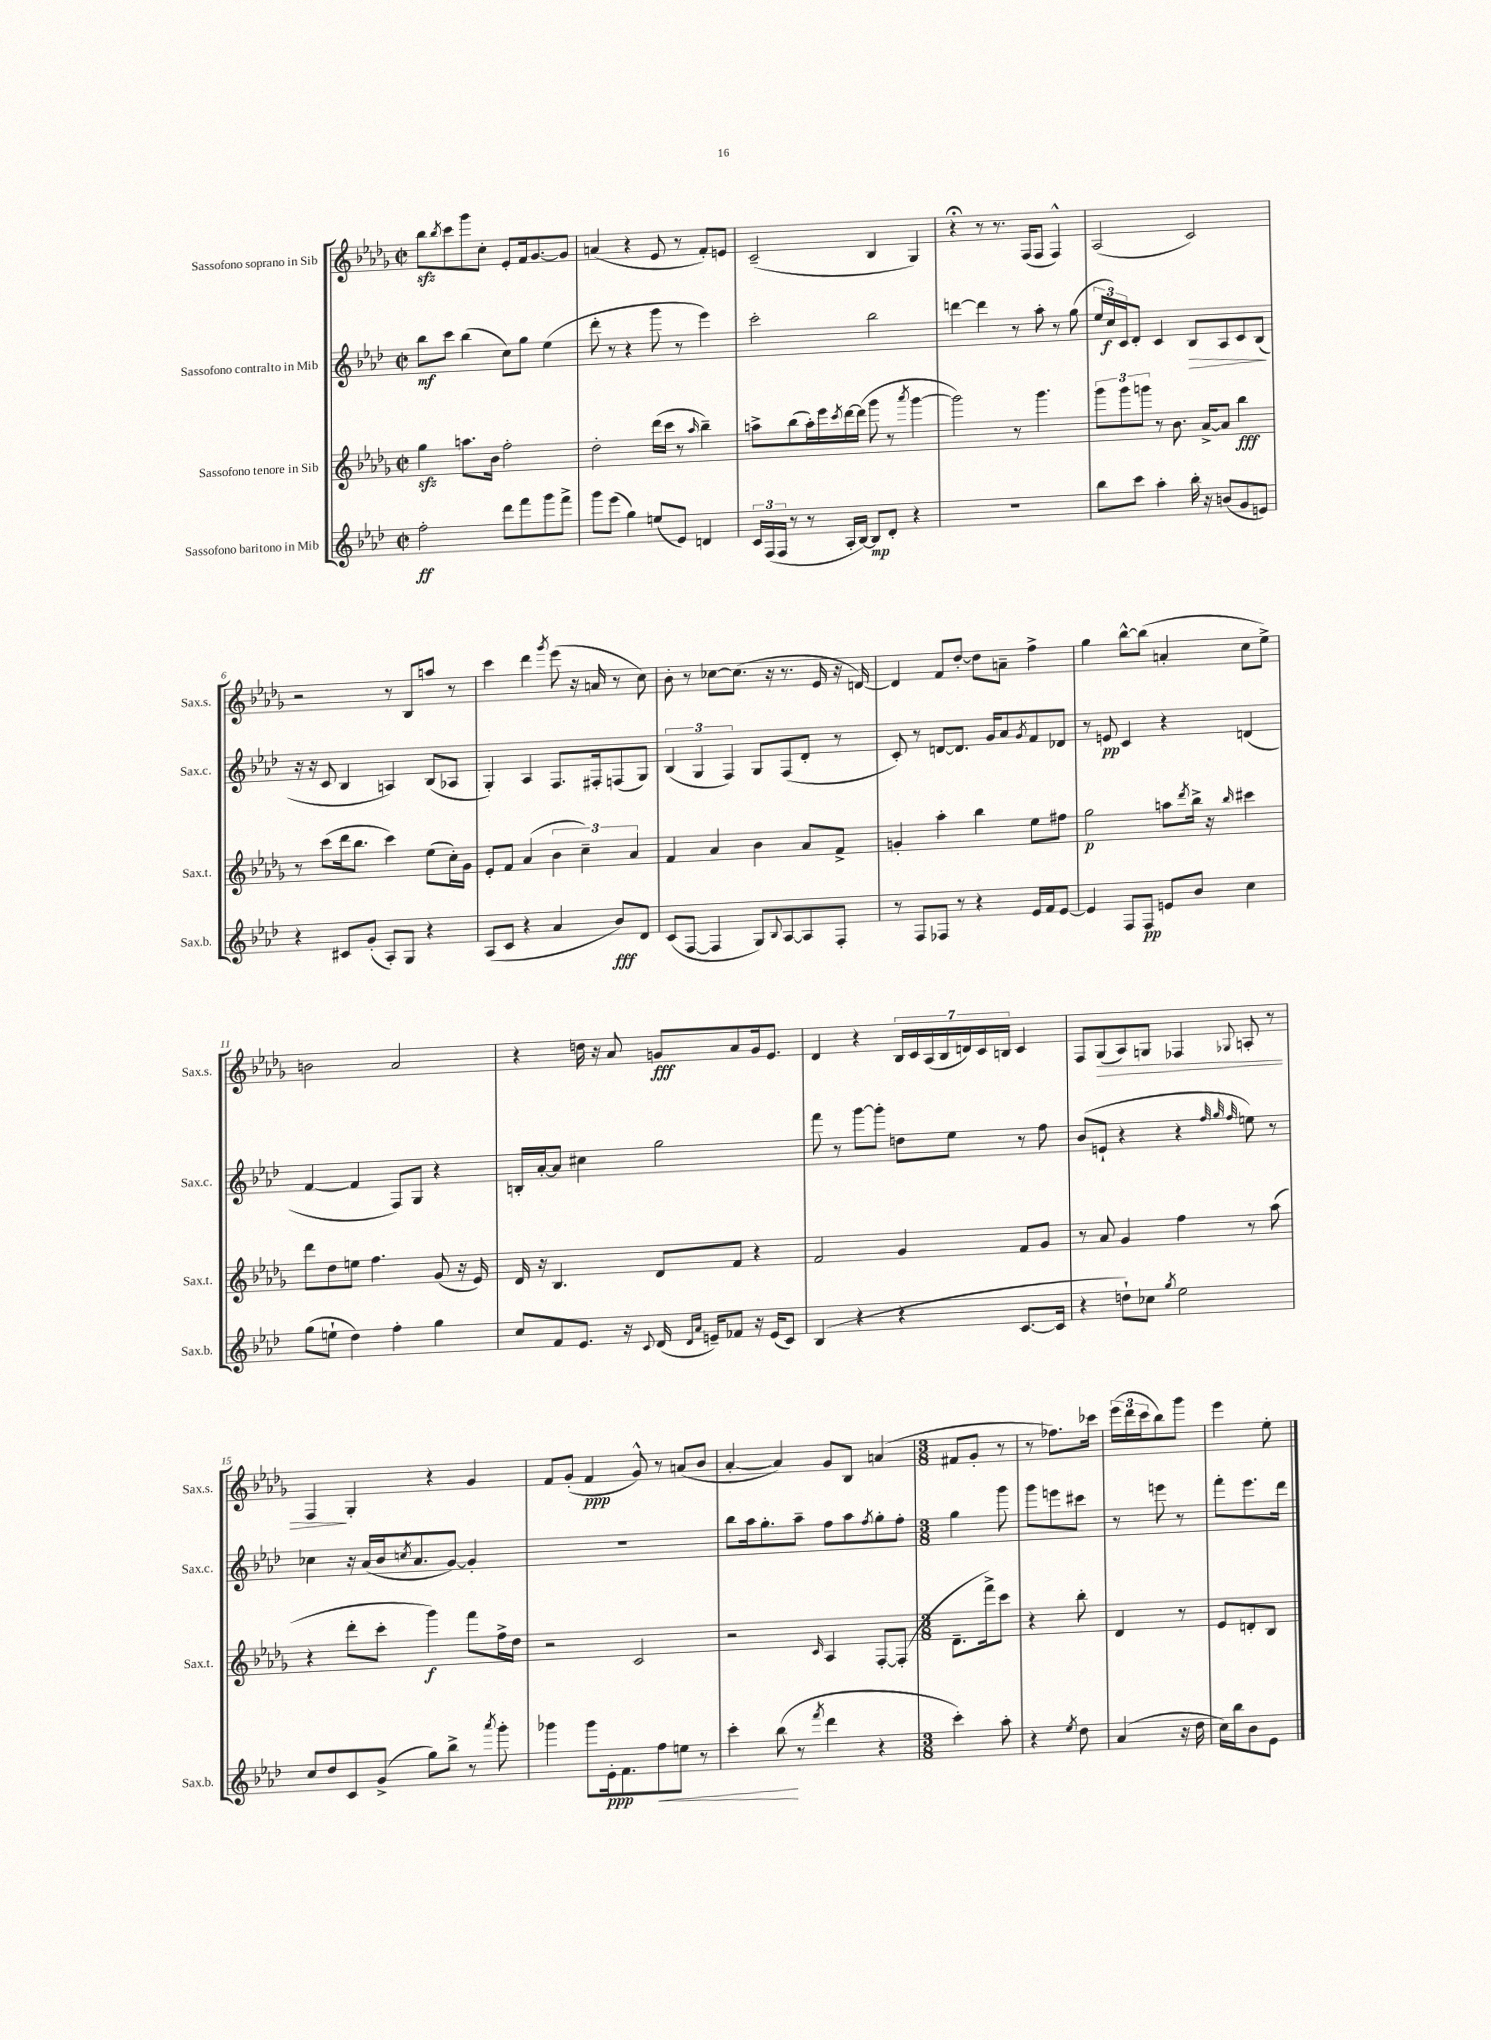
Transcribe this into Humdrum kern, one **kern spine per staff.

**kern	**kern	**kern	**kern
*staff4	*staff3	*staff2	*staff1
*clefG2	*clefG2	*clefG2	*clefG2
*k[b-e-a-d-]	*k[b-e-a-d-g-]	*k[b-e-a-d-]	*k[b-e-a-d-g-]
*M2/2	*M2/2	*M2/2	*M2/2
*met(c|)	*met(c|)	*met(c|)	*met(c|)
2ff'	4gg-	8bb-	8bb-
.	.	.	8qbb-
.	.	8ccc	8ccc
.	8.aa	(4bb-	8ggg-
.	.	.	8cc'
.	16b-	.	.
8ddd-	2ff'	8cc)	8e-'
8fff	.	8gg	16f
.	.	.	[8.g-
8ggg	.	(4ee-	.
8fff^	.	.	8g-]
=	=	=	=
8ggg	2dd-'	8ddd-'	(4a
(8eee-	.	8r	.
4gg)	.	4r	4r
(8ee	(16ddd-	8ggg	8e-
.	16ccc	.	.
8e-)	8r	8r	8r
.	16qqaa-	.	.
4d	4bb-~)	4eee-)	8f')
.	.	.	8e
=	=	=	=
24c	8aa^	2ccc'	(2c~
(24F	.	.	.
24F	.	.	.
8r	(8bb-	.	.
8r	16aa')	.	.
.	16eee-	.	.
.	8qccc	.	.
16A-'	[16ddd-	.	.
[16B-)	(16ddd-]	.	.
8B-]	8ggg-	2bb-	4B-
8d-'	8r	.	.
.	8qaaa-	.	.
4r	[4ggg-	.	4G-)
=	=	=	=
1r	2ggg-])	[4ddd	4r;
.	.	4ddd]	8r
.	.	.	8.r
.	8r	8r	.
.	.	.	(16F
.	4.ggg-	8aa-'	8F
.	.	8r	4F^^)
.	.	(8gg	.
=	=	=	=
8bb-	12ggg-	24ee-	(2A-
.	.	24cc)	.
.	12ggg-	24c	.
8ccc	.	8d-'	.
.	12ggg	.	.
4aa-'	8r	4c	.
.	8.b-	.	.
16bb-'	.	8B-	2c)
16r	[16a-^	.	.
(8b	8a-]	8A-	.
8g	4bb-	8c	.
8e)	.	(8B-	.
=	=	=	=
4r	8r	16r	2r
.	.	16r	.
.	(8ccc	8c	.
8c#	16ddd-	4B-	.
.	8.bb-	.	.
(8g'	.	.	.
8A-')	4ccc)	4A)	8r
8G	.	.	8B-
4r	(8ee-	(8B-	8aa
.	16cc')	8A-	8r
.	16g-	.	.
=	=	=	=
(8A-	8e-'	4G')	4ccc
8c	8f	.	.
4r	(4a-	4A-	4ddd-
.	.	.	8qggg-
4a-	6b-	8.F	(8eee-
.	.	.	16r
.	6cc~)	.	.
.	.	16F#'	16a
8b-)	.	(8F	8r
.	6a-	.	.
8d-	.	8G)	8cc)
=	=	=	=
(8c	4f	(6B-	8b-'
[8F	.	.	8r
.	.	6G	.
4F]	4a-	.	[8cc-
.	.	6F)	.
.	.	.	(8.cc-]
8G)	4b-	8G	.
.	.	.	16r
8qqB-	.	.	.
[8A-	.	(8F	8.r
8A-]	8a-	8d-'	.
.	.	.	16e-
8F'	8f^	8r	16r
.	.	.	[16d)
=	=	=	=
8r	4g'	8c')	4d]
8F	.	8r	.
8F-	4aa-'	[8d	8f
8r	.	8.d]	[8dd-'
4r	4bb-	.	8dd-]
.	.	16g	.
.	.	8a-	8a~
.	.	8qg	.
16e-	8ee-	8f	4ff^
16f	.	.	.
[8e-	8ff#	8d-	.
=	=	=	=
4e-]	2gg-	8r	4gg-
.	.	8e	.
8F	.	4c	[8bb-^^
8F	.	.	(8bb-]
8e	8aa	4r	4a'
.	8qddd-	.	.
8b-	16bb-^	.	.
.	16r	.	.
.	16qqbb-	.	.
4cc	4ccc#	(4d	8cc
.	.	.	8ee-^)
=	=	=	=
(8gg	8ddd-	[4f	2b
8ee`	8dd-	.	.
4dd-)	8ee	4f]	.
.	4.ff	.	.
4ff'	.	8F)	2a-
.	.	8G	.
4gg	(8g-	4r	.
.	16r	.	.
.	16e-)	.	.
=	=	=	=
8cc	16d-	16B'	4r
.	16r	[16a-'	.
8f	4.B-	8a-]	.
8.e-	.	4cc#	16dd
.	.	.	16r
.	.	.	8a-
16r	.	.	.
8qqc	.	.	.
(16d-	8d-	2gg	8g
16qqd-	.	.	.
16qqa-	.	.	.
16e~)	.	.	.
8f-	8f	.	8a-
16r	4r	.	16g
(16e	.	.	8.e-
8c)	.	.	.
=	=	=	=
(4B-	2f	8fff	4d-
.	.	8r	.
4r	.	[8ggg	4r
.	.	8ggg']	.
4r	4g-	8dd	28B-
.	.	.	28c
.	.	.	(28A-
.	.	.	28B-
.	.	8ee-	.
.	.	.	28d)
.	.	.	28c
.	.	.	28B
[8.c	8f	8r	4c
.	8g-	8ff	.
16c]	.	.	.
=	=	=	=
4r	8r	(8b-	8F
.	8a-	8e`	(8G-
8dd`)	4g-	4r	8A-)
8cc-	.	.	8G
8qgg	.	.	.
2ee-	4ff	4r	4F-
.	.	32qqff	.
.	.	32qqgg	.
.	.	32qqff	8qqG-
.	8r	8ee)	8A'
.	(8aa-	8r	8r
=	=	=	=
8cc	4r	4cc-	4F
8dd-	.	.	.
8c	8ddd-'	16r	4G-'
.	.	(16a-	.
(8g^	8ccc'	16b-	.
.	.	8qcc	.
.	.	8.a-	.
8gg)	4ggg-)	.	4r
8bb-^	.	[8g)	.
8r	8fff	4g']	4g-
8qaaa-	.	.	.
8ggg'	16ff^	.	.
.	16dd-	.	.
=	=	=	=
4ggg-	2r	1r	8f
.	.	.	(8g-'
8ggg-	.	.	4f
16e-'	.	.	.
8.f	.	.	.
.	2c	.	8g-^^)
8ff	.	.	8r
8ee	.	.	(8a
8r	.	.	8b-
=	=	=	=
4ccc'	2r	8bb-	[4a-'
.	.	16aa-	.
.	.	8.gg'	.
(8bb-	.	.	4a-])
8r	.	8aa-~	.
8qfff	16qqc	.	.
4ddd-	4A-	8ff	8g-
.	.	8aa-	8B-
.	.	8qff	.
4r	[8F'	8gg'	(4a
.	(8F']	8ff'	.
=	=	=	=
*M3/8	*M3/8	*M3/8	*M3/8
4ccc')	8.d-~	4gg	8f#
.	.	.	8g-'
.	16fff^)	.	.
8aa-'	8ccc	8ggg	8r
=	=	=	=
4r	4r	8ggg	8r
.	.	8eee	8.ff-)
8qee-	.	.	.
8dd-	8bb-'	8ccc#	.
.	.	.	16ccc-
=	=	=	=
(4a-	4d-	8r	(24eee-
.	.	.	24ddd-
.	.	.	24ccc
.	.	8eee	8bb-)
16r	8r	8r	8ggg-
16dd-	.	.	.
=	=	=	=
16cc)	8e-	8fff'	4eee-
16bb-	.	.	.
8b-	8d'	8.eee-	.
8e-	8B-	.	8ee-'
.	.	16ddd-	.
==	==	==	==
*-	*-	*-	*-
